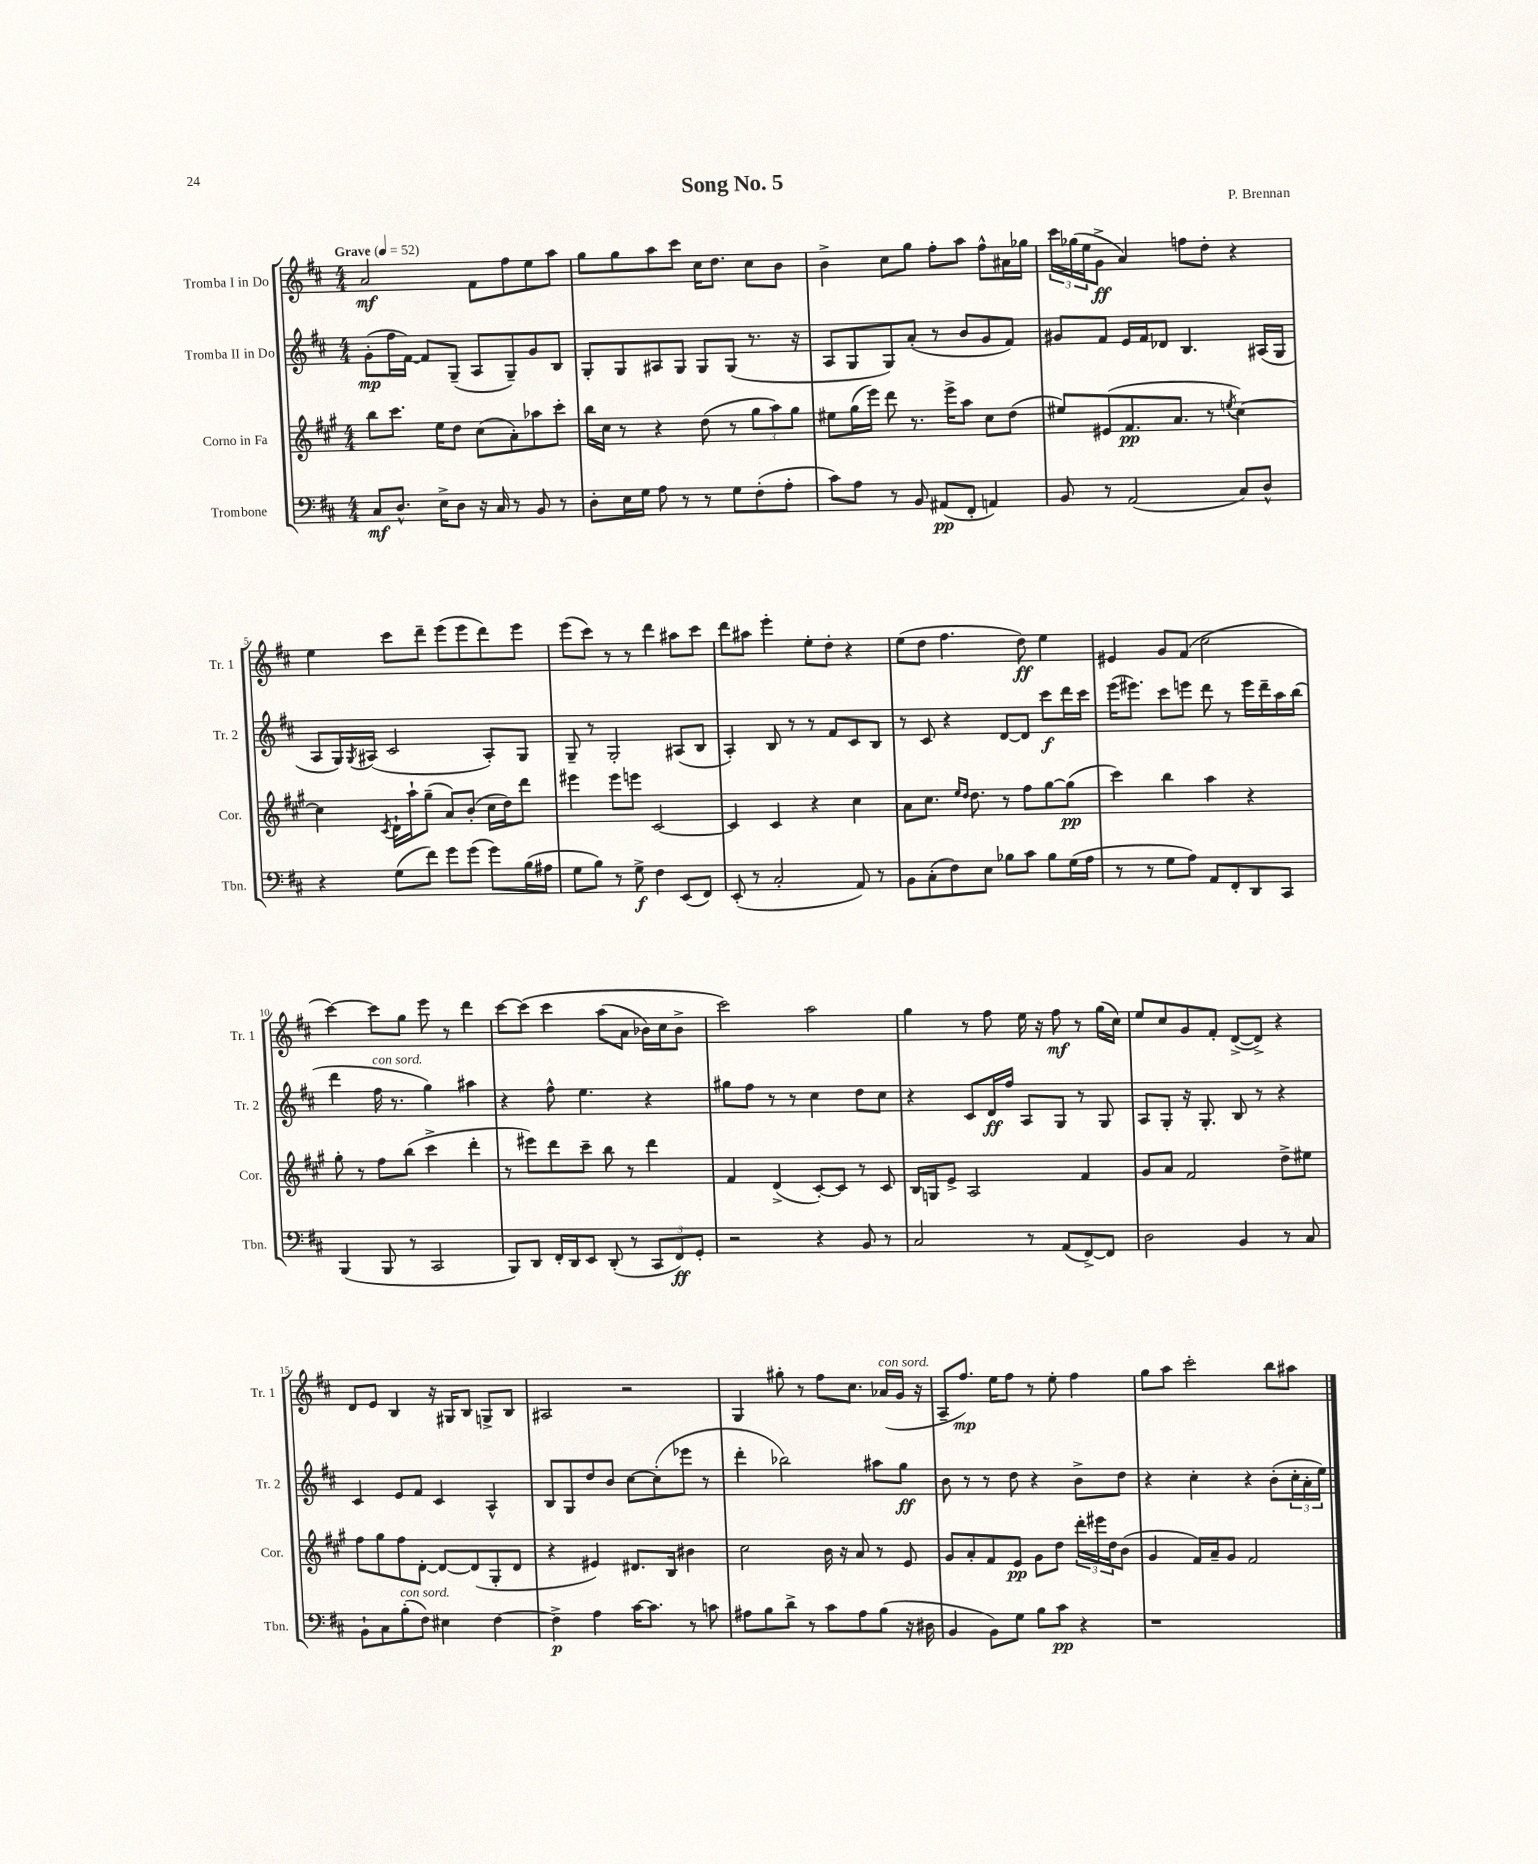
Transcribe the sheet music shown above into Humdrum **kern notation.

**kern	**dynam	**kern	**dynam	**kern	**dynam	**kern	**dynam
*part4	*part4	*part3	*part3	*part2	*part2	*part1	*part1
*staff4	*staff4	*staff3	*staff3	*staff2	*staff2	*staff1	*staff1
*I"Trombone	*	*I"Corno in Fa	*	*I"Tromba II in Do	*	*I"Tromba I in Do	*
*I'Tbn.	*	*I'Cor.	*	*I'Tr. 2	*	*I'Tr. 1	*
*clefF4	*	*clefG2	*	*clefG2	*	*clefG2	*
*k[f#c#]	*	*k[f#c#g#]	*	*k[f#c#]	*	*k[f#c#]	*
*M4/4	*	*M4/4	*	*M4/4	*	*M4/4	*
*MM52	*	*MM52	*	*MM52	*	*MM52	*
=1	=1	=1	=1	=1	=1	=1	=1
!	!	!	!	!	!	!LO:TX:a:B:t=Grave	!
8C#/L	mf	8bb\L	.	(8g'\L	mp	2a/	mf
8.D^^/J	.	8.ccc#\J	.	16ff#\L	.	.	.
.	.	.	.	[16f#\JJ)	.	.	.
.	.	.	.	8f#/L]	.	.	.
16E^\KL	.	16ee\KL	.	.	.	.	.
8D\J	.	8dd\J	.	(8G~/J	.	.	.
16r	.	(8cc#\L	.	8A/L	.	8f#\L	.
16C#/	.	.	.	.	.	.	.
8r	.	8a'\)	.	8G~/)	.	8ff#\	.
8BB/	.	8aa-X\	.	8g/	.	8ee\	.
8r	.	8ccc#'\J	.	8B/J	.	8aa\J	.
=2	=2	=2	=2	=2	=2	=2	=2
8D'\L	.	16bb\LL	.	8G'/L	.	8gg\L	.
.	.	16cc#\JJ	.	.	.	.	.
16E\L	.	8r	.	8G/	.	8gg\	.
16G\JJ	.	.	.	.	.	.	.
8A\	.	4r	.	8A#X/	.	8aa\	.
8r	.	.	.	8G/J	.	8ccc#\J	.
8r	.	(8dd\	.	8G/L	.	16cc#\KL	.
.	.	.	.	.	.	8.dd\J	.
8G\L	.	8r	.	(8G/J	.	.	.
(8F#'\	.	12gg#\L	.	8.r	.	8cc#\L	.
.	.	12aa\)	.	.	.	.	.
8A'\J	.	.	.	.	.	8b\J	.
.	.	12gg#\J	.	.	.	.	.
.	.	.	.	16r	.	.	.
=3	=3	=3	=3	=3	=3	=3	=3
8c#\L)	.	8ee#X\L	.	8A/L	.	4b^\	.
8A\J	.	(16gg#\L	.	8G/	.	.	.
.	.	16eee\JJ)	.	.	.	.	.
8r	.	8ddd\	.	8G/)	.	8cc#\L	.
8BB/	.	8.r	.	(8a'/J	.	8gg\J	.
(8AA#X/L	pp	.	.	8r	.	8ff#'\L	.
.	.	16eee^\KL	.	.	.	.	.
8FF#'/J	.	8aa\J	.	8b/L	.	8aa\J	.
4AAn/)	.	8cc#\L	.	8g/	.	8ff#^^\L	.
.	.	(8dd\J	.	8f#/J)	.	16a#X\L	.
.	.	.	.	.	.	16gg-X\JJ	.
=4	=4	=4	=4	=4	=4	=4	=4
8BB/	.	8ee#X/L)	.	8g#X/L	.	24ccc#\LL	.
.	.	.	.	.	.	(24gg-X\	.
.	.	.	.	.	.	24ee\J	.
8r	.	(8e#X/	.	8f#/J	.	8g^\J	ff
(2AA/	.	8.f#/	pp	16e/LL	.	4a/)	.
.	.	.	.	16f#/J	.	.	.
.	.	.	.	8d-X/J	.	.	.
.	.	8.a/J	.	.	.	.	.
.	.	.	.	4.B/	.	8ffn\L	.
.	.	8r	.	.	.	8dd'\J	.
.	.	8qeen/	.	.	.	.	.
8C#/L)	.	[4cc#\)	.	.	.	4r	.
8D^^/J	.	.	.	(16A#X/LL	.	.	.
.	.	.	.	16G/JJ	.	.	.
!!LO:LB:g=z
=5	=5	=5	=5	=5	=5	=5	=5
4r	.	4cc#\]	.	8A/L	.	4ee\	.
.	.	.	.	16G/L)	.	.	.
.	.	.	.	8qG/	.	.	.
.	.	.	.	(16A#X/JJ	.	.	.
.	.	8qc#/	.	.	.	.	.
(8G\L	.	16d`\LL	.	2c#/	.	8ccc#\L	.
.	.	16aa`\J	.	.	.	.	.
8f#\J)	.	(8gg#~\J	.	.	.	8ddd~\J	.
8g\L	.	8a/L)	.	.	.	(8eee\L	.
(8g\J	.	(8b'/J	.	.	.	8eee\	.
8g\L)	.	16cc#\LL	.	8A#'/L)	.	8ddd\)	.
.	.	16dd\J)	.	.	.	.	.
(16B\L	.	8ddd\J	.	8G/J	.	8eee\J	.
16A#X\JJ	.	.	.	.	.	.	.
=6	=6	=6	=6	=6	=6	=6	=6
8G\L	.	4eee#X\	.	8G~/	.	(8eee\L	.
8B\J)	.	.	.	8r	.	8ccc#\J)	.
8r	.	8eee#\L	.	2G'/	.	8r	.
8G^\	f	8eeen\J	.	.	.	8r	.
4F#\	.	[2c#/	.	.	.	4ddd\	.
(8EE/L	.	.	.	(8A#X/L	.	8aa#X\L	.
8FF#/J)	.	.	.	8B/J	.	8ccc#\J	.
=7	=7	=7	=7	=7	=7	=7	=7
(8EE'/	.	4c#/]	.	4A'/)	.	8ddd\L	.
8r	.	.	.	.	.	8aa#X\J	.
2C#'/	.	4c#/	.	8B/	.	4eee'\	.
.	.	.	.	8r	.	.	.
.	.	4r	.	8r	.	8ee'\L	.
.	.	.	.	8f#/L	.	8dd'\J	.
8AA/)	.	4cc#\	.	8c#/	.	4r	.
8r	.	.	.	8B/J	.	.	.
=8	=8	=8	=8	=8	=8	=8	=8
8BB\L	.	8a\L	.	8r	.	(8ee\L	.
(8C#'\	.	8.cc#\J	.	8c#/	.	8dd\J	.
8F#\)	.	.	.	4r	.	4.ff#\	.
.	.	16qqee/LL	.	.	.	.	.
.	.	16qqdd/JJ	.	.	.	.	.
.	.	8.dd\	.	.	.	.	.
8E\J	.	.	.	.	.	.	.
8B-X\L	.	8r	.	[8d/L	.	.	.
8c#\J	.	8ff#\L	.	8d/J]	.	8dd\)	ff
8B-\L	.	[8gg#\	.	8ccc#\L	f	4ee\	.
(16G\L	.	(8gg#\J]	pp	16ddd\L	.	.	.
16A\JJ	.	.	.	16ccc#\JJ	.	.	.
=9	=9	=9	=9	=9	=9	=9	=9
8r	.	4ccc#\)	.	(16eee\KL	.	4e#X/	.
.	.	.	.	8.eee#X\J)	.	.	.
8r	.	.	.	.	.	.	.
8G\L	.	4bb\	.	8ccc#\L	.	8g/L	.
8A\J)	.	.	.	8eeen\J	.	(8f#/J	.
8AA/L	.	4aa\	.	8ddd\	.	2cc#\	.
8FF#'/	.	.	.	8r	.	.	.
8DD/	.	4r	.	16eee\LL	.	.	.
.	.	.	.	16ddd~\	.	.	.
8CC#/J	.	.	.	16aa\	.	.	.
.	.	.	.	(16bb\JJ	.	.	.
!!LO:LB:g=z
=10	=10	=10	=10	=10	=10	=10	=10
(4BBB/	.	8gg#'\	.	4ddd\	.	[4ccc#\)	.
.	.	8r	.	.	.	.	.
!	!	!	!	!LO:TX:a:i:t=con sord.	!	!	!
8BBB/	.	8ff#\L	.	16ff#\	.	8ccc#\L]	.
.	.	.	.	8.r	.	.	.
8r	.	(8bb\J	.	.	.	8gg\J	.
2CC#/	.	4ccc#^\	.	4gg\)	.	8eee\	.
.	.	.	.	.	.	8r	.
.	.	4ddd'\	.	4aa#X\	.	4ddd\	.
=11	=11	=11	=11	=11	=11	=11	=11
8BBB/L)	.	8r	.	4r	.	[8ccc#\L	.
8DD/J	.	8eee#X\L)	.	.	.	(8ccc#\J]	.
16FF#'/LL	.	8ddd\	.	8ff#^^\	.	4ccc#\	.
16DD/J	.	.	.	.	.	.	.
8EE/J	.	8ccc#~\J	.	4.ee\	.	.	.
(8DD'/	.	8bb\	.	.	.	(8aa\L	.
8r	.	8r	.	.	.	8a\J	.
12CC#/L	.	4ddd\	.	4r	.	16b-X\LL)	.
.	.	.	.	.	.	16cc#\J	.
12FF#/)	ff	.	.	.	.	.	.
.	.	.	.	.	.	8b-^\J	.
12GG'/J	.	.	.	.	.	.	.
=12	=12	=12	=12	=12	=12	=12	=12
2r	.	4f#/	.	8gg#X\L	.	2ccc#\)	.
.	.	.	.	8ff#\J	.	.	.
.	.	(4d^/	.	8r	.	.	.
.	.	.	.	8r	.	.	.
4r	.	[8c#'/L)	.	4cc#\	.	2aa\	.
.	.	8c#/J]	.	.	.	.	.
8BB/	.	8r	.	8dd\L	.	.	.
8r	.	8c#/	.	8cc#\J	.	.	.
=13	=13	=13	=13	=13	=13	=13	=13
2C#/	.	16B/LL	.	4r	.	4gg\	.
.	.	16Gn/J	.	.	.	.	.
.	.	8e^/J	.	.	.	.	.
.	.	2A/	.	8c#/L	.	8r	.
.	.	.	.	16d/L	ff	8ff#\	.
.	.	.	.	16ff#/JJ	.	.	.
8r	.	.	.	8A/L	.	16ee\	.
.	.	.	.	.	.	16r	.
(8AA/L	.	.	.	8G/J	.	8ff#\	mf
[8FF#^/)	.	4f#/	.	8r	.	8r	.
8FF#/J]	.	.	.	8G/	.	(16gg\LL	.
.	.	.	.	.	.	16cc#\JJ)	.
=14	=14	=14	=14	=14	=14	=14	=14
2D\	.	8g#/L	.	8A/L	.	8ee/L	.
.	.	8a/J	.	8G'/J	.	8cc#/	.
.	.	2f#/	.	16r	.	8g/	.
.	.	.	.	8.G'/	.	.	.
.	.	.	.	.	.	8f#'/J	.
4BB/	.	.	.	8B/	.	([8d^/L	.
.	.	.	.	8r	.	8d^/J])	.
8r	.	8dd^\L	.	4r	.	4r	.
8C#/	.	8ee#X\J	.	.	.	.	.
!!LO:LB:g=z
=15	=15	=15	=15	=15	=15	=15	=15
8BB`\L	.	8ff#\L	.	4c#/	.	8d/L	.
8C#\	.	8gg#\	.	.	.	8e/J	.
!LO:TX:a:i:t=con sord.	!	!	!	!	!	!	!
(8B'\	.	8ff#\	.	8e/L	.	4B/	.
8F#\J)	.	[8d'\J	.	8f#/J	.	.	.
4E#X\	.	8d/L_	.	4c#/	.	16r	.
.	.	.	.	.	.	16G#X/KL	.
.	.	(8d/]	.	.	.	8B/J	.
[4F#\	.	8G#'/	.	4A^^/	.	8Gn^/L	.
.	.	8d/J	.	.	.	8B/J	.
=16	=16	=16	=16	=16	=16	=16	=16
4F#^\]	p	4r	.	8B/L	.	2A#X/	.
.	.	.	.	8G/	.	.	.
4A\	.	4e#X/)	.	8dd/	.	.	.
.	.	.	.	8b/J	.	.	.
[16c#\KL	.	8.d#X/L	.	[8cc#\L	.	2r	.
8.c#\J]	.	.	.	.	.	.	.
.	.	.	.	(8cc#'\]	.	.	.
.	.	16B/Jk	.	.	.	.	.
8r	.	4b#X\	.	8eee-X\J	.	.	.
8cn\	.	.	.	8r	.	.	.
=17	=17	=17	=17	=17	=17	=17	=17
8A#X\L	.	2cc#\	.	4ddd'\	.	4G/	.
8B\	.	.	.	.	.	.	.
8d^\J	.	.	.	2bb-X\)	.	8gg#X'\	.
8r	.	.	.	.	.	8r	.
8c#\L	.	16b\	.	.	.	8ff#\L	.
.	.	16r	.	.	.	.	.
8A#\	.	8a/	.	.	.	8.cc#\J	.
(8B\J	.	8r	.	8aa#X\L	.	.	.
!	!	!	!	!	!	!LO:TX:a:i:t=con sord.	!
.	.	.	.	.	.	(16a-X/LL	.
16r	.	8e/	.	8gg\J	ff	16g/JJ	.
16D#X\	.	.	.	.	.	16r	.
=18	=18	=18	=18	=18	=18	=18	=18
4BB/	.	8g#/L	.	8b\	.	8A~/L	.
.	.	8a'/	.	8r	.	8.ff#/J)	mp
8BB\L)	.	8f#/	.	8r	.	.	.
.	.	.	.	.	.	16ee\KL	.
8G\J	.	8e/J	pp	8dd\	.	8ff#\J	.
8B\L	.	8g#\L	.	4r	.	8r	.
8c#\J	pp	8dd\J	.	.	.	8ee'\	.
4r	.	24ddd'\LL	.	8b^\L	.	4ff#\	.
.	.	24eee#X\	.	.	.	.	.
.	.	24dd\J	.	.	.	.	.
.	.	(8b\J	.	8dd\J	.	.	.
=19	=19	=19	=19	=19	=19	=19	=19
1r	.	4g#/	.	4r	.	8gg\L	.
.	.	.	.	.	.	8aa\J	.
.	.	16f#/LL)	.	4cc#'\	.	2ccc#'\	.
.	.	16a~/J	.	.	.	.	.
.	.	8g#/J	.	.	.	.	.
.	.	2f#/	.	4r	.	.	.
.	.	.	.	(8b'\L	.	8bb\L	.
.	.	.	.	24cc#'\L	.	8aa#X\J	.
.	.	.	.	24a'\	.	.	.
.	.	.	.	24ee\JJ)	.	.	.
==	==	==	==	==	==	==	==
*-	*-	*-	*-	*-	*-	*-	*-
